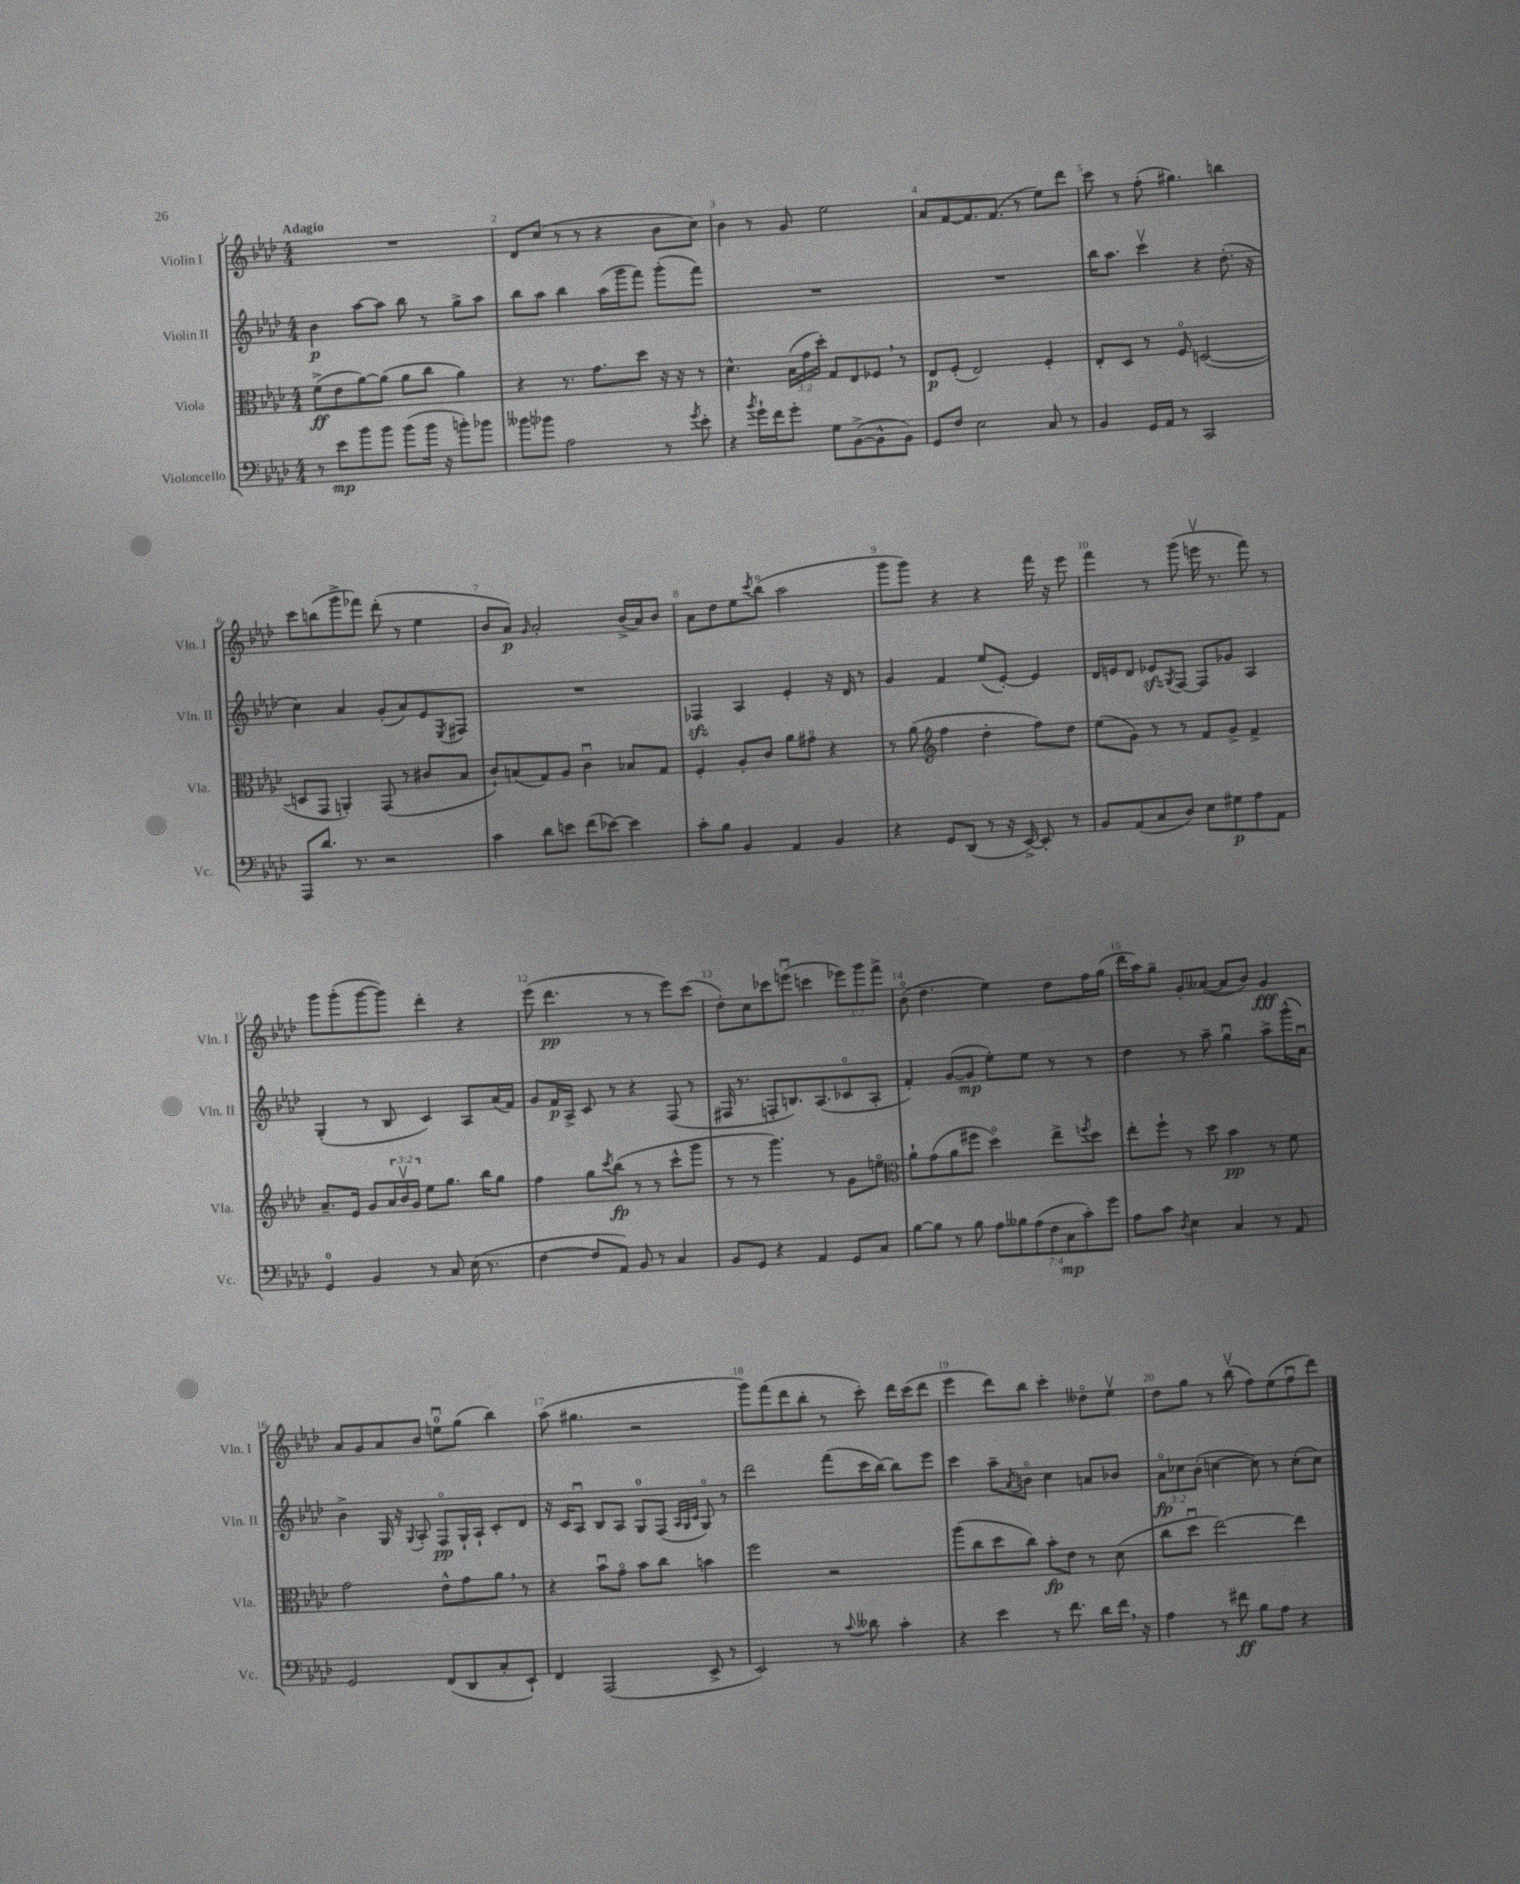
<<
\new StaffGroup <<
\new Staff = "s0" \with { instrumentName = "Violin I" shortInstrumentName = "Vln. I" } {
    \clef treble \key aes \major \numericTimeSignature \time 4/4 \override Staff.TupletNumber.text = #tuplet-number::calc-fraction-text \tempo "Adagio"
    R1 |
    des'8 c''8( r8 r8 r4 bes'8 c''8) |
    bes'4 r8 g'8 ees''2 |
    aes'8 f'8~ f'8. f'8.( r8 ees''8) des'''8 |
    c'''8 r8 f''8-.( gis''4.) b''4 |
    c'''8 b''8( g'''8-> fes'''8) des'''8-.( r8 ees''4 |
    bes'8 aes'8\p) \grace { g'16 } aes'2-. bes'16->( aes'16) bes'8 |
    aes'8 des''8 ees''8 \acciaccatura { c'''8 } bes''8\flageolet( aes''2 |
    g'''8 g'''8) r4 r4 f'''16 r16 ees'''8 |
    f'''4 r8 g'''8( e'''16\upbow r8. f'''8) r8 |
    g'''8 g'''8-.( g'''8~ g'''8) des'''4-. r4 |
    ees'''8( des'''4.\pp r8 r8 ees'''8) c'''8( |
    des''8-.) c''8 ces'''8 e'''8\downbow( c'''4 \tuplet 3/2 { ees'''8) g'''8 f'''8-> } |
    bes'8\flageolet( des''4. ees''4) des''8 f''16 g''16( |
    des'''16 aes''16) g''8-- g'8-. aeses'8~( aeses'8 bes'8) g'4\fff |
    aes'8 g'8 aes'8 bes'8 e''8-0\downbow g''8( bes''4) |
    aes''8( gis''4. r2 |
    g'''8) f'''8( des'''8 bes''8-. r8 c'''8-.) des'''16 c'''16( des'''8 |
    ees'''4 des'''8) bes''8 c'''4-. deses''8\flageolet ees''8\upbow |
    des''8 g''8 r8 bes''8\upbow( f''8) ees''8( f''8\downbow des'''8) \bar "|." |
}
\new Staff = "s1" \with { instrumentName = "Violin II" shortInstrumentName = "Vln. II" } {
    \clef treble \key aes \major \numericTimeSignature \time 4/4 \override Staff.TupletNumber.text = #tuplet-number::calc-fraction-text
    bes'4\p aes''8~ aes''8 bes''8 r8 g''8-> aes''8 |
    bes''8 aes''8 bes''4 aes''16( g'''16 f'''8) g'''8-.( f'''8) |
    R1 |
    R1 |
    bes''16 aes''8. c'''4\upbow r4 des''8.-.( r16 |
    c''4) aes'4 g'8-.( aes'8) ees'8 \acciaccatura { ees8 } fis8 |
    R1 |
    fes4\sfz aes4 ees'4-. r16 des'16 r8 |
    g'4 f'4 ees''8( ees'8~-.) ees'4 |
    des'16 e'16 des'8 ees'8\sfz \acciaccatura { g8 } f8~ f8 ges'8 aes4 |
    g4-.( r8 bes8 c'4) aes8 aes'16( f'16) |
    g'8 f'16\p aes16-> c'8 r8 r4 f8( r8 |
    fis16 r8. f8-. b8.) aes8.( ces'8\flageolet aes8-. |
    f'4-.) g'8~( g'8\mp ees''8-.) ees''8 r8 r8 |
    des''4 r8 aes''8-- g''4\downbow aes''8-> g'''16-^( aes'16\downbow) |
    bes'4-> g16 r16 \appoggiatura { g8 } aes8-. f8\flageolet\pp g16-! aes16-! c'8-. des'8 |
    r16 c'16 aes8\downbow bes8 aes8 g8-0 f8( \grace { aes32 g32 c'32 } g8\flageolet) r8 |
    des'''2 f'''8( c'''16 bes''16~) bes''8 ees'''8 |
    c'''4 aes''8-- \acciaccatura { aes'8 } b'8\flageolet c''4 a'8 bes'8 |
    \tuplet 3/2 { aes'8\flageolet\fp ces''8 bes'8-.( } c''4~ c''8) r8 c''8-.( c''8) \bar "|." |
}
\new Staff = "s2" \with { instrumentName = "Viola" shortInstrumentName = "Vla." } {
    \clef alto \key aes \major \numericTimeSignature \time 4/4 \override Staff.TupletNumber.text = #tuplet-number::calc-fraction-text
    f'8->\ff( ees'8 aes'8~) aes'8( aes'8 c''8 aes'4) |
    r4 r8. g'8. des''8 r16 r16 r8 |
    des'4.-^ \tuplet 3/2 { bes16( g'16 des''16-.) } g8 ees8 fes8 \breathe r8 |
    ees8\p f8-.( ees2) f4-. |
    ees8-. des8 r8 f8\flageolet d2~( |
    d8 g,8 a,4-.) g,8( r8 cis'8 bes8 |
    c'8-!) b8( g8) aes8 c'4\downbow bes8 g8 |
    f4-. aes8-. c'8 aes'8 gis'8\flageolet r4 |
    r8 aes'8( \clef treble f''4 des''4-. f''8) des''8 |
    ees''8( g'8) r8 r8 f'8 g'8-> f'4-> |
    aes'8.-- ees'16 g'8 \tuplet 3/2 { aes'16 bes'16\upbow g'16 } ees''8 g''8. bes''16 g''8 |
    f''4 g''8 \acciaccatura { c'''8 } bes''8\fp( r8 r8 c'''8-^ g'''8 |
    r8 r8 g'''4.) r8 g'8 e''8\flageolet |
    \clef alto aes'8-! g'8( aes'8 fis''8 des''4\flageolet) ees''8-> \acciaccatura { f''8 } des''8 |
    ees''8-. f''8-! r8 des''8 bes'4\pp r8 f'8 |
    g'2 ees'8-^ g'8 aes'8 \breathe r8 |
    r4 bes'8\downbow g'8\flageolet bes'8 c''8 b'4 |
    f''2 r2 |
    aes''8( c''8 des''8 c''8) bes'8-.\fp ees'8 r8 des'8( |
    c''8 des''8\downbow ees''2~) ees''4 \bar "|." |
}
\new Staff = "s3" \with { instrumentName = "Violoncello" shortInstrumentName = "Vc." } {
    \clef bass \key aes \major \numericTimeSignature \time 4/4 \override Staff.TupletNumber.text = #tuplet-number::calc-fraction-text
    r8 ees'8\mp bes'8 bes'8 bes'8( bes'16 r16 b'8-.) bes'8 |
    beses'8 bes'8 aes2 r8 \acciaccatura { g'8 } ees'8-. |
    r4 \acciaccatura { bes'8 } g'16-! f'16 g'8-. g8 bes,8~->( bes,8-^ bes,8) |
    g,8 f8 ees2 c8 r8 |
    bes,4 g,16 aes,16 r8 c,2 |
    aes,,8 des'8. r8. r2 |
    c'4 des'8 e'8 f'8( ees'8~) ees'4 |
    c'8-. bes8 bes,4 aes,4 bes,4 |
    r4 g,8 des,8( r8 r16 ees,16~->) ees,8-. r8 |
    bes,8 aes,8( c8 des8) ees8 gis8\p aes8 aes,8 |
    g,4-0 bes,4 r8 c8 ees16( r8. |
    f4~ f8 aes,8) bes,8 r8 c4 |
    bes,8 g,8 r4 aes,4 g,8 c8 |
    bes8~ bes8 r8 bes8 \tuplet 7/4 { aes8 beses8 aes8( f8 c8\mp c'8-.) g'8 } |
    aes8 c'8 \acciaccatura { des8 } ees4 c4 r8 aes,8 |
    g,2 f,8( des,8 c8-. ees,8-!) |
    f,4 aes,,2( ees,8-> r8 |
    ees,2) r8 \appoggiatura { c'8 } deses'8 c'4-. |
    r4 ees'4 r8 f'8. des'16 f'16 \breathe r16 |
    aes4 r8 fis'8\ff bes8 aes8 r4 \bar "|." |
}
>>
>>
\layout { \context { \Score \override BarNumber.break-visibility = ##(#f #t #t) barNumberVisibility = #all-bar-numbers-visible } }
